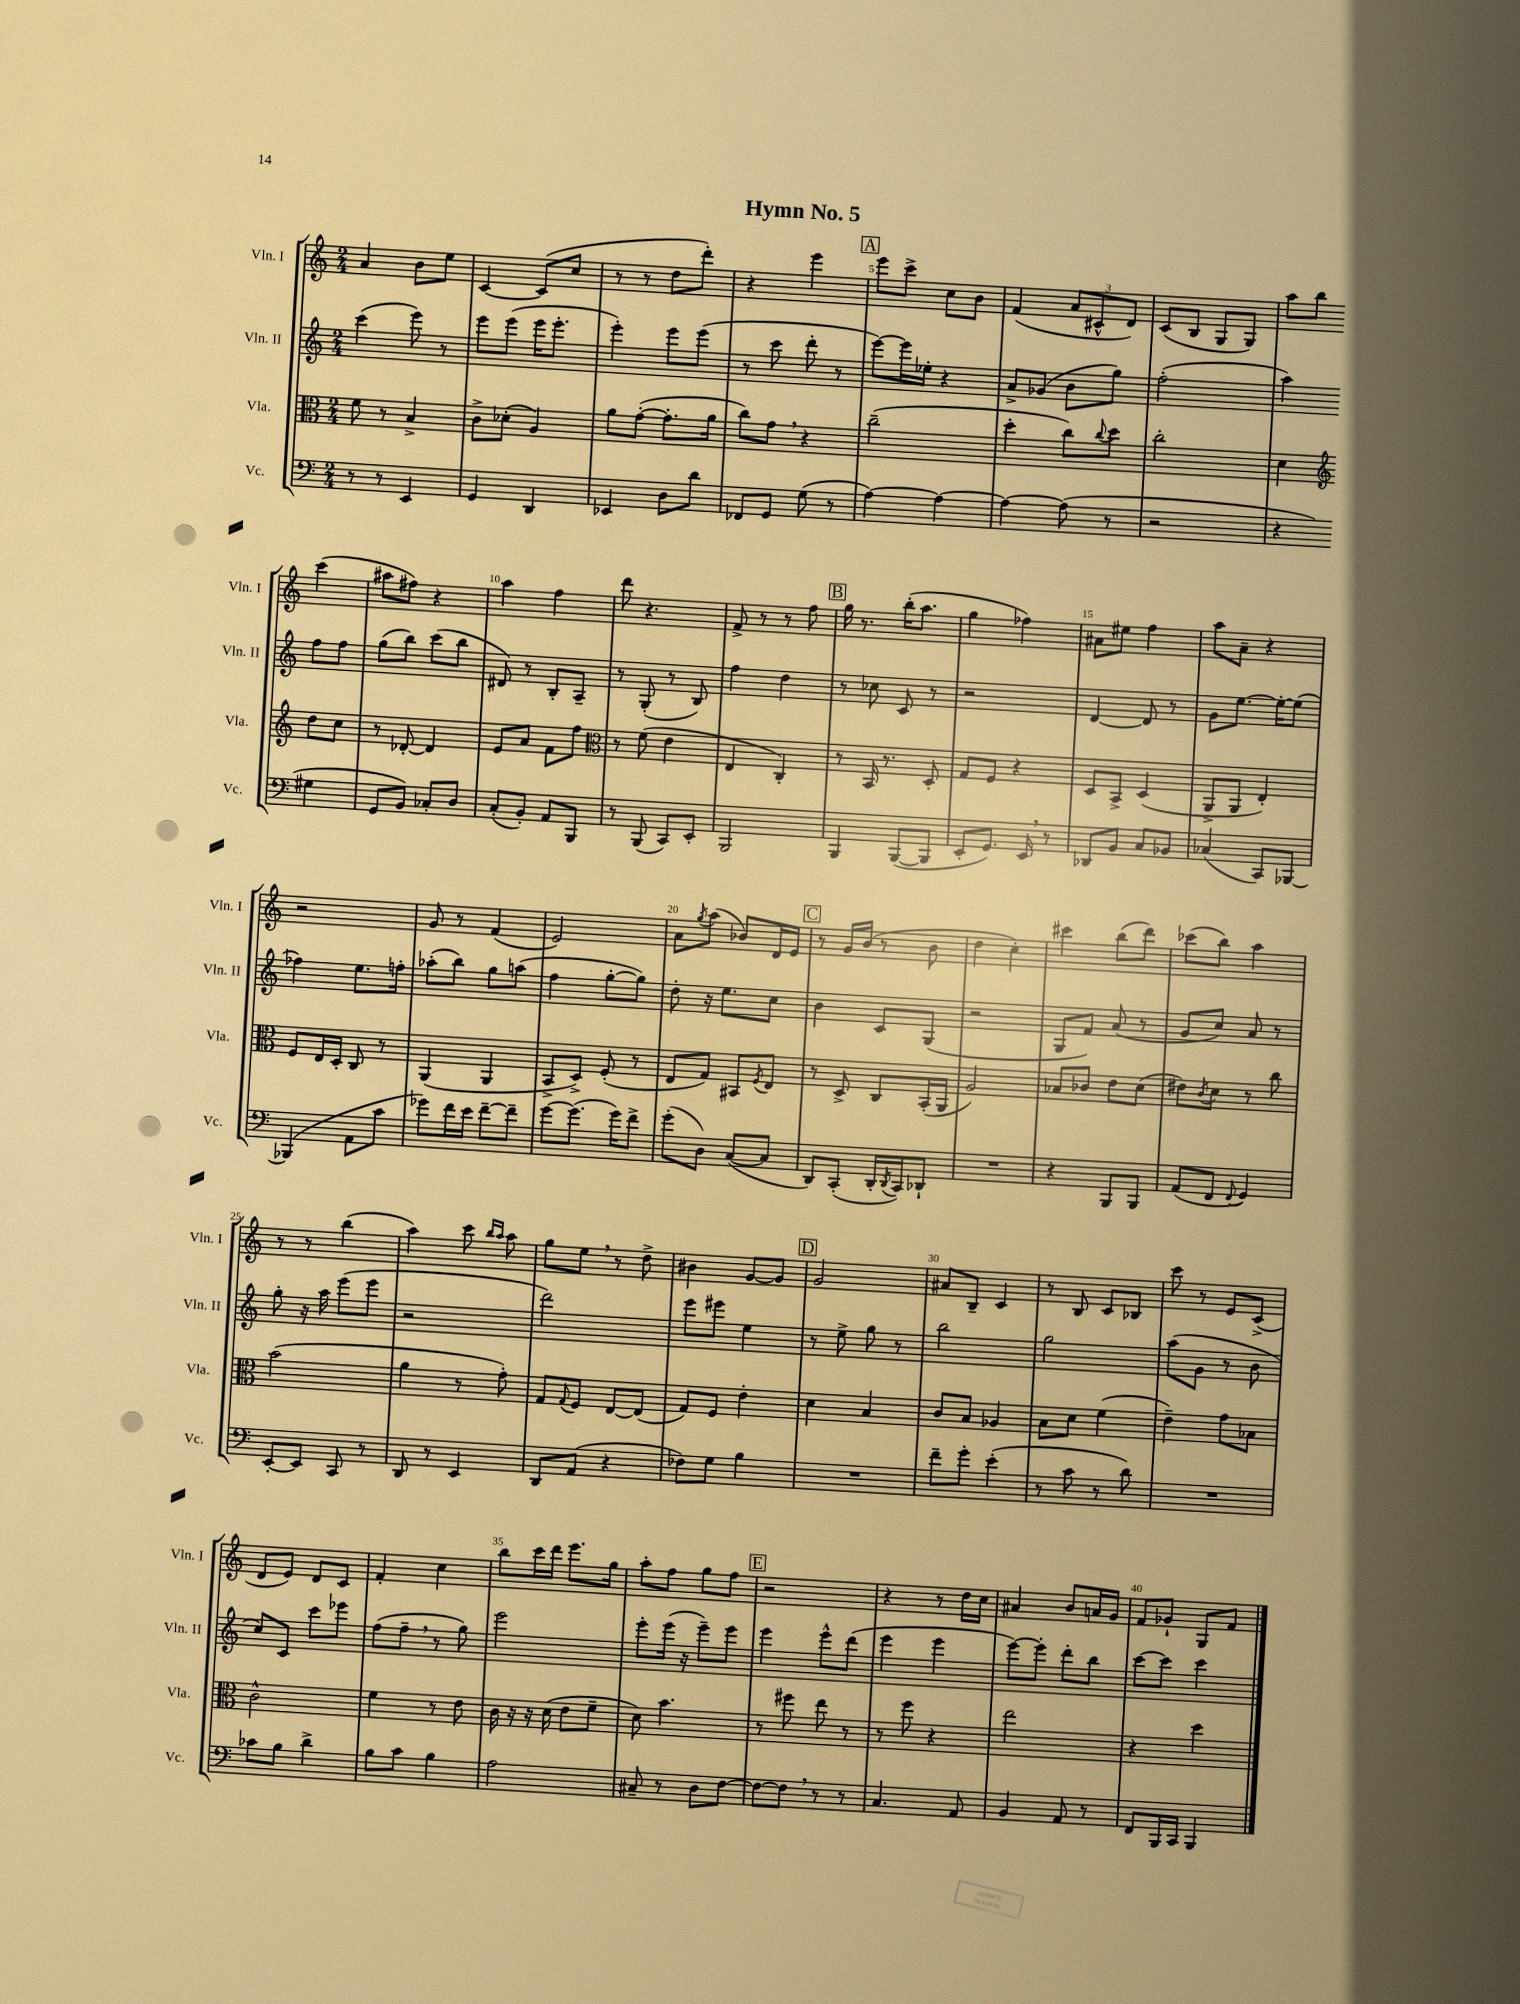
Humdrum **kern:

**kern	**kern	**kern	**kern
*part4	*part3	*part2	*part1
*staff4	*staff3	*staff2	*staff1
*I"Vc.	*I"Vla.	*I"Vln. II	*I"Vln. I
*I'Vc.	*I'Vla.	*I'Vln. II	*I'Vln. I
*clefF4	*clefC3	*clefG2	*clefG2
*k[]	*k[]	*k[]	*k[]
*M2/4	*M2/4	*M2/4	*M2/4
=1	=1	=1	=1
8r	8f\	(4ccc\	4a/
8r	8r	.	.
4EE/	4B^/	8eee\)	8b\L
.	.	8r	8ee\J
=2	=2	=2	=2
4GG/	8c^\L	8eee\L	[4c/
.	(8d-X'\J	(8eee\J	.
4DD/	4A/)	16eee\KL	(8c/L]
.	.	8.eee'\J	.
.	.	.	8cc/J
=3	=3	=3	=3
4EE-X/	8a\L	4eee'\)	8r
.	([8g'\J	.	8r
8D\L	8.g'\L]	8eee\L	8dd\L
8d\J	.	(8eee\J	8ddd'\J)
.	16a\Jk	.	.
=4	=4	=4	=4
8FF-X/L	8cc\L)	8r	4r
8GG/J	8g,\J	8ccc\	.
(8G\	4r	8ddd'\	4eee\
8r	.	8r	.
!!LO:REH:place=s1:t=A
=5	=5	=5	=5
[4A\)	(2cc~\	[8eee\L)	8eee\L
.	.	16eee\L]	8ccc^\J
.	.	16ee-X'\JJ	.
4A\_	.	4r	8cc\L
.	.	.	8b\J
=6	=6	=6	=6
4A\_	4dd'\	8a^/L	(4f/
.	.	(8g-X/J	.
(8A\]	8cc\L)	8b\L	12a/L
.	.	.	12c#X^^/
.	8qqcc/	.	.
8r	8dd\J	8gg\J)	.
.	.	.	12d/J)
=7	=7	=7	=7
2r	2cc'\	(2ff'\	(8c/L
.	.	.	8B/J
.	.	.	8G/L
.	.	.	8G/J)
=8	=8	=8	=8
4r	4d\	4aa\)	8aa\L
.	.	.	8bb\J
*	*clefG2	*	*
4G#X\	8dd\L	8ff\L	(4ccc\
.	8cc\J	8ff\J	.
!!LO:LB:g=z
=9	=9	=9	=9
8GG/L	8r	(8gg\L	8aa#X\L
8BB/J)	[8d-X'/	8bb\J)	8ff#X\J)
8C-X'/L	4d-/]	(8ccc\L	4r
8D/J	.	8bb\J	.
=10	=10	=10	=10
(8C'/L	8e/L	8d#X/)	4aa\
8BB'/J)	8a/J	8r	.
8AA/L	8f\L	8B'/L	4ff\
8BBB/J	8ff\J	8A~/J	.
=11	=11	=11	=11
*	*clefC3	*	*
8r	8r	8r	8ddd\
(8BBB/	(8f\	(8G'/	4.r
8CC/L)	4e\	8r	.
8EE'/J	.	8B/)	.
=12	=12	=12	=12
2BBB/	4E/	4ff\	8f^/
.	.	.	8r
.	4C'/)	4dd\	8r
.	.	.	8ff\
!!LO:REH:place=s1:t=B
=13	=13	=13	=13
4BBB/	8r	8r	16gg\
.	.	.	8.r
.	16BB/	8cc-X\	.
.	8.r	.	.
([8BBB/L	.	8c/	(16bb'\KL
.	.	.	8.aa\J
8BBB/J]	8D'/	8r	.
=14	=14	=14	=14
8EE'/L	8G/L	2r	4gg\
8.GG/J)	8F/J	.	.
.	4r	.	4ff-X\)
16EE,/	.	.	.
8r	.	.	.
=15	=15	=15	=15
8DD-X/L	8D/L	[4d/	8a#X\L
8BB/J	8BB^/J	.	8ee#X\J
8C/L	(4D/	8d/]	4ff\
8BB-X/J	.	8r	.
=16	=16	=16	=16
(4C-X/	8AA^/L	8g\L	8aa\L
.	8AA/J	[8.ee\J	8a~\J
8CC/L)	4E'/)	.	4r
.	.	16ee'\KL_	.
[8BBB-X/J	.	(8ee\J]	.
!!LO:LB:g=z
=17	=17	=17	=17
(4BBB-X/]	8F/L	4ff-X\)	2r
.	16E/L	.	.
.	16D'/JJ	.	.
8AA\L	8C/	8.ee\L	.
8c\J	8r	.	.
.	.	16ffn'\Jk	.
=18	=18	=18	=18
8g-X\L)	(4AA/	(8aa-X'\L	8g/
16f\L	.	8bb\J)	8r
16e\JJ	.	.	.
[8f~\L	4AA/	8gg\L	(4f/
8f~\J]	.	(8aan\J	.
=19	=19	=19	=19
[8g\L	8BB^/L	4ff\	2e/)
(8.g\J]	8D^/J)	.	.
.	(8F'/	[8gg'\L	.
16g\KL)	.	.	.
8f^\J	8r	8gg\J])	.
=20	=20	=20	=20
(8g'\L	8E/L	8dd'\	8a\L
.	.	.	8qgg/
8D\J)	8G/J)	16r	(8aa\J
.	.	8.ee\L	.
([8C/L	8BB#X/L	.	8b-X/L)
.	8qF/	.	.
8C/J]	8E/J	8cc\J	16d/L
.	.	.	16e/JJ
!!LO:REH:place=s1:t=C
=21	=21	=21	=21
8DD/L)	8r	4b\	8r
(8CC'/J	8D^/	.	16g/LL
.	.	.	(16b/JJ
16DD'/LL	8C/L	8c/L	8r
8qDD/	.	.	.
16CC/J)	.	.	.
8DD-X`/J	(16BB'/L	(8G/J	8b\
.	16AA/JJ	.	.
=22	=22	=22	=22
2r	2A/)	2r	4dd\
.	.	.	4cc'\)
=23	=23	=23	=23
4r	8B-X/L	8G/L	4ccc#X\
.	8c-X/J	8f/J)	.
8BBB/L	8e\L	(8a/	(8bb\L
8BBB/J	(8d\J	8r	8ddd\J)
=24	=24	=24	=24
(8AA/L	8e#X\L)	8g/L	(8ccc-X\L
.	8qc/	.	.
8FF/J	8d\J	8cc/J)	8bb\J)
8qqFF/	.	.	.
4GG/)	8r	8a/	4aa\
.	8cc\	8r	.
!!LO:LB:g=z
=25	=25	=25	=25
[8EE'/L	(2b\	8gg'\	8r
8EE/J]	.	16r	8r
.	.	16aa\	.
8CC/	.	(8eee\L	(4bb\
8r	.	8eee\J	.
=26	=26	=26	=26
8DD/	4a\	2r	4aa\)
8r	.	.	.
4EE/	8r	.	8ccc\
.	.	.	16qqbb/LL
.	.	.	16qqaa/JJ
.	8g'\)	.	8aa\
=27	=27	=27	=27
8DD/L	8G/L	2ddd\)	8gg\L
.	8qqG/	.	.
(8AA/J	8F/J	.	8ee,\J
4r	[8E/L	.	8r
.	(8E/J]	.	8dd^\
=28	=28	=28	=28
8F-X\L)	8G/L)	8eee\L	4b#X\
8G\J	8F/J	8eee#X\J	.
4B\	4e'\	4ee\	[8g/L
.	.	.	8g/J]
!!LO:REH:place=s1:t=D
=29	=29	=29	=29
2r	4d\	8r	2g/
.	.	8ee^\	.
.	4B/	8gg\	.
.	.	8r	.
=30	=30	=30	=30
8f~\L	8c/L	2bb\	8a#X/L
8g'\J	8B/J	.	8B~/J
(4e'\	4A-X/	.	4c/
=31	=31	=31	=31
8r	8B\L	2gg\	8r
8c\	8d\J	.	8B/
8r	(4f\	.	8c/L
8d\)	.	.	8B-X/J
=32	=32	=32	=32
2r	4e~\)	(8aa\L	8ccc\
.	.	8g\J	8r
.	8g\L	8r	8e/L
.	8B-X\J	8b\	(8c^/J
!!LO:LB:g=z
=33	=33	=33	=33
8c-X\L	2c^^\	8cc/L)	8d/L
8B\J	.	8c/J	8e/J)
4d^\	.	8ccc\L	8d/L
.	.	8eee-X\J	8c/J
=34	=34	=34	=34
8B\L	4f\	(8ff\L	4f'/
8c\J	.	8ff~,\J	.
4B\	8r	8r	4cc\
.	8e\	8gg\)	.
=35	=35	=35	=35
2A\	16c\	2eee\	8bb\L
.	16r	.	.
.	16r	.	16ccc\L
.	(16d\	.	16ddd\JJ
.	8e\L	.	8.eee\L
.	8f~\J	.	.
.	.	.	16gg\Jk
=36	=36	=36	=36
8C#X~/	8d\)	8eee'\L	8aa'\L
8r	4.b\	(16eee\Jk	8ff\J
.	.	16r	.
8D\L	.	8eee~\L)	8gg\L
[8F\J	.	8eee\J	8ff\J
!!LO:REH:place=s1:t=E
=37	=37	=37	=37
8F\L_	8r	4eee\	2r
8F,\J]	8ff#X\	.	.
8r	8ee\	8eee^^\L	.
8r	8r	(8ddd\J	.
=38	=38	=38	=38
4.C/	8r	4eee\	4r
.	8ff\	.	.
.	4r	4eee\	8r
8AA/	.	.	16dd\LL
.	.	.	16cc\JJ
=39	=39	=39	=39
4BB/	2ee\	[8eee\L)	4a#X/
.	.	8eee'\J]	.
8AA/	.	8ddd'\L	8b/L
8r	.	8bb\J	16an/L
.	.	.	16g/JJ
=40	=40	=40	=40
8FF/L	4r	[8ccc\L	8f/L
16BBB/L	.	8ccc\J]	8g-X`/J
16CC/JJ	.	.	.
4BBB/	4dd\	4ccc\	8G/L
.	.	.	8f/J
==	==	==	==
*-	*-	*-	*-
